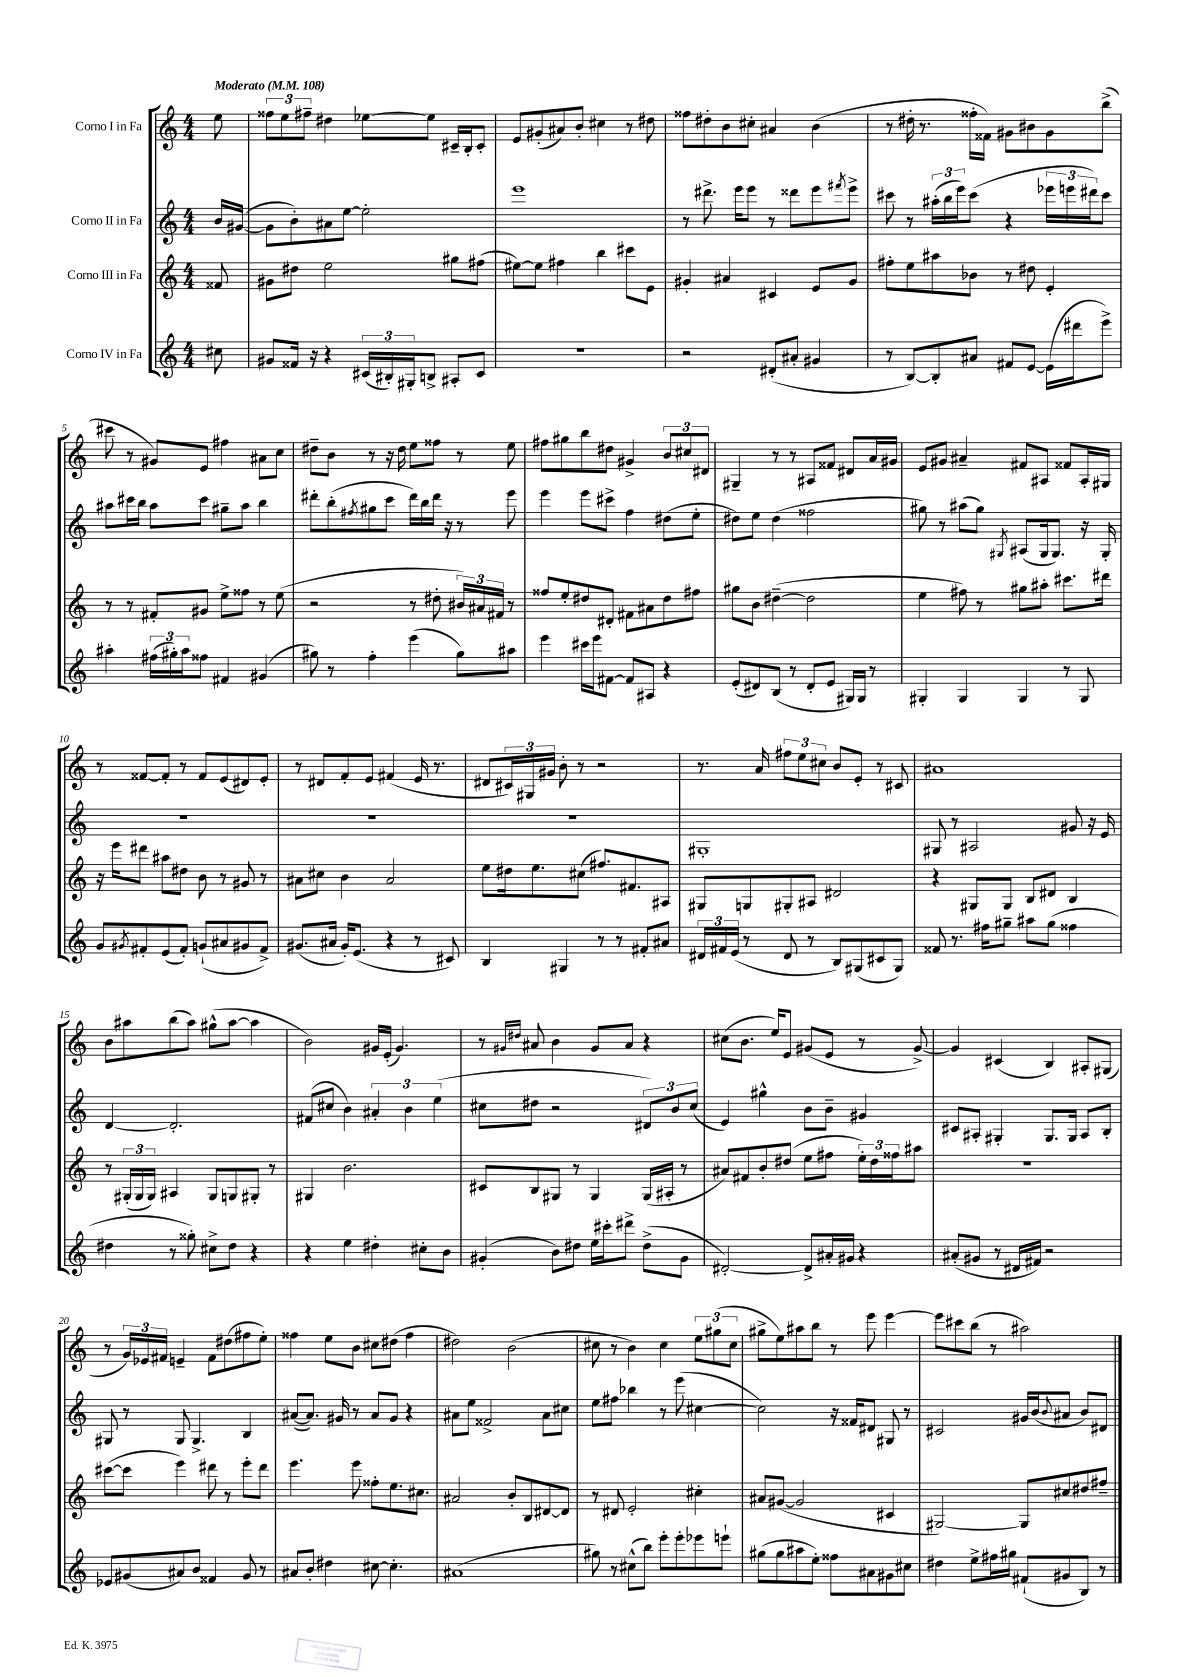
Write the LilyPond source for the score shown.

<<
\new StaffGroup <<
\new Staff = "s0" \with { instrumentName = "Corno I in Fa" } {
    \clef treble \key c \major \numericTimeSignature \time 4/4 \partial 8 \tempo "Moderato" 4 = 108
    e''8 |
    \tuplet 3/2 { fisis''8 e''8 fis''8-- } dis''4 ees''8~ ees''8 cis'16-- b16-. cis'8-. |
    e'8 gis'8-.( ais'8) b'8-. cis''4 r8 dis''8 |
    fisis''8 dis''8-. b'8 cis''8-. ais'4 b'4( |
    r8 dis''16-. r8. fisis''16-. fisis'16) gis'8 bis'8 gis'8 b''8->( |
    cis'''8 r8 gis'8) e'8 fis''4 ais'8 c''8 |
    dis''8-- b'8 r8 r16 dis''16 e''8 fisis''8 r8 e''8 |
    fis''8 gis''8 b''8 dis''8 gis'4-> \tuplet 3/2 { b'8 cis''8 dis'8 } |
    gis4-- r8 r8 ais8 fisis'8 dis'8 a'16 gis'16 |
    e'8 gis'8 ais'4-- fis'8 ais8 fisis'8 ais16-. gis16 |
    r8 fisis'8~ fisis'8-. r8 fisis'8 e'8( dis'8) e'8-. |
    r8 dis'8 f'8-. e'8 fis'4( e'16 r8. |
    dis'8 \tuplet 3/2 { cis'16) gis16 gis'16 } b'8-. r8 r2 |
    r8. a'16 \tuplet 3/2 { fis''8 e''8 cis''8 } b'8 e'8-. r8 cis'8 |
    ais'1 |
    b'8 ais''8 b''8( ais''8) gis''8-^( ais''8~ ais''4 |
    b'2) gis'16 e'16-.( gis'4.) |
    r8 \grace { gis'16 dis''16 } ais'8 b'4 gis'8 ais'8 r4 |
    cis''8( b'8. e''16) e'8 gis'8( e'8 r8 gis'8~->) |
    gis'4 cis'4( b4) ais8-. gis8( |
    r8 \tuplet 3/2 { g'16) ees'16 fis'16 } e'4-- fis'8 dis''8( fis''8 e''8-.) |
    fisis''4 e''8 b'8 cis''8 dis''8( fisis''4 |
    dis''2) b'2( |
    cis''8 r8 b'4) cis''4 \tuplet 3/2 { e''8 gis''8( cis''8 } |
    gis''8-> e''8) ais''8 b''8 r8 e'''8 e'''4~ |
    e'''8 cis'''8 b''8( r8 ais''2) \bar "|." |
}
\new Staff = "s1" \with { instrumentName = "Corno II in Fa" } {
    \clef treble \key c \major \numericTimeSignature \time 4/4 \partial 8
    b'16 gis'16~( |
    gis'8 b'8-.) ais'8 e''8~ e''2-. |
    e'''1 |
    r8 dis'''8.-> e'''16 e'''8 r8 disis'''8 e'''8 \acciaccatura { fis'''8 } e'''8-> |
    cis'''8 r8 \tuplet 3/2 { ais''16-.( b''16 e'''16) } cis'''8( r4 \tuplet 3/2 { ees'''16 e'''16 dis'''16) } cis'''8 |
    ais''8 cis'''16 b''16 ais''8 cis'''8 gis''8-- ais''8 b''4 |
    dis'''8-. b''8-.( \acciaccatura { fis''8 } gis''8 c'''8 dis'''16) b''16 dis'''16 r16 r8 e'''8 |
    e'''4 e'''8 cis'''8-> f''4 dis''8( e''8-. |
    dis''8) e''8 dis''4( fisis''2 |
    gis''8) r8 ais''8( gis''8) \acciaccatura { gis8 } ais8( gis16 gis8.) r16 gis16-. |
    R1 |
    R1 |
    R1 |
    gis1-. |
    gis8 r8 ais2 gis'8 r16 e'16 |
    d'4~ d'2.-. |
    fis'8( cis''8 b'4) \tuplet 3/2 { ais'4-. b'4 e''4( } |
    cis''8 dis''8 r2 \tuplet 3/2 { dis'8) b'8 cis''8( } |
    e'4) gis''4-^ b'8 b'8-- gis'4 |
    cis'8 ais8-. gis4-. gis8. gis16 ais8 b8-. |
    gis8 r8 gis8 gis4.-> b4 |
    ais'8~( ais'8.) gis'16 r8 ais'8 gis'8 r4 |
    ais'8 e''8 fisis'2-> ais'8 cis''8 |
    e''8 fis''8 bes''4 r8 e'''8( cis''4~ |
    cis''2) r16 fisis'16 dis'8 gis8 r8 |
    cis'2 gis'16 b'16( \appoggiatura { b'8 } ais'8 b'8) dis'8 \bar "|." |
}
\new Staff = "s2" \with { instrumentName = "Corno III in Fa" } {
    \clef treble \key c \major \numericTimeSignature \time 4/4 \partial 8
    fisis'8 |
    gis'8 dis''8 e''2 gis''8 fis''8( |
    eis''8~) eis''8 fis''4 b''4 cis'''8 e'8 |
    gis'4-. ais'4 cis'4 e'8 gis'8 |
    fis''8-. e''8 ais''8 bes'8 r8 dis''8 e'4-. |
    r8 r8 fis'8-. gis'8 e''8-> fisis''8 r8 e''8( |
    r2 r8 dis''8-. \tuplet 3/2 { bis'16) ais'16 fis'16 } r8 |
    fisis''8 e''8-. dis''8 dis'8-. fis'8 ais'8 dis''8 fis''8 |
    gis''8 b'8 dis''4~--( dis''2 |
    e''4 fis''8) r8 gis''8 ais''8-. cis'''8. dis'''16 |
    r16 e'''16 dis'''8 ais''8 dis''8 b'8 r8 gis'8 r8 |
    ais'8 cis''8 b'4 ais'2 |
    e''8 dis''16 e''8. cis''8( fis''8.) fis'8. ais8 |
    gis8 g8 gis8-. ais8 dis'2 |
    r4 gis8 gis8 b8 dis'8 b4 |
    r8 \tuplet 3/2 { gis16-.( gis16 gis16) } ais4 gis8 g8 gis8-. r8 |
    gis4 b'2. |
    cis'8 b8 gis8 r8 gis4 gis16( ais16-. r8 |
    ais'8) fis'8 b'8-. dis''8( e''8 fis''8 \tuplet 3/2 { e''16-.) dis''16 fisis''16 } ais''8 |
    R1 |
    cis'''8~( cis'''8 e'''4) dis'''8 r8 e'''8-. dis'''8 |
    e'''4. e'''8 fisis''8-. e''8. cis''8. |
    ais'2 b'8-. b8 dis'8~ dis'8 |
    r8 dis'8 e'2-. cis''4-. |
    ais'8 gis'8~( gis'2 cis'4 |
    gis2~) gis8 cis''8 dis''8 fis''8-- \bar "|." |
}
\new Staff = "s3" \with { instrumentName = "Corno IV in Fa" } {
    \clef treble \key c \major \numericTimeSignature \time 4/4 \partial 8
    cis''8 |
    gis'8 fisis'16 r16 r4 \tuplet 3/2 { cis'16( bis16-.) gis16-. } b8-> ais8-. cis'8 |
    r1 |
    r2 dis'8-.( ais'8-. gis'4 |
    r8 b8~) b8-. ais'8 fis'8 e'8~ e'16( dis'''16 e'''8->) |
    ais''4-. \tuplet 3/2 { fis''16( gis''16-.) ais''16 } fisis''8 fis'4 gis'4( |
    gis''8) r8 f''4-. e'''4( gis''8) ais''8 |
    e'''4 cis'''16 e'''16 fis'8~ fis'8 ais8 r4 |
    e'8-.( dis'8) b8( r8 dis'8-. e'8 gis16) gis16 r8 |
    gis4-. gis4 gis4 r8 gis8 |
    g'8 \acciaccatura { gis'8 } fis'8-. e'8( fis'8-.) g'8-!( ais'8 gis'8 fis'8->) |
    gis'8.( ais'16 gis'16-.) e'8.( r4 r8 cis'8) |
    b4 gis4 r8 r8 fis'8-. ais'8 |
    \tuplet 3/2 { dis'16 fis'16 e'16( } r8 dis'8 r8 b8) gis8( cis'8 gis8) |
    fisis'8 r8. fis''16 gis''8-- ais''8 gis''8( fisis''4 |
    dis''4 r8 gisis''8-.) cis''8-> dis''8 r4 |
    r4 e''4 dis''4-. cis''8-. b'8 |
    gis'4-.( b'8) dis''8 e''16 cis'''16-. dis'''8-> dis''8->( gis'8 |
    dis'2~-.) dis'8-> ais'16-. gis'16 r4 |
    ais'8-.( gis'8 r8 dis'16 fis'16) r2 |
    ees'8 gis'8( ais'8) b'8 fisis'4 gis'8 r8 |
    ais'8 b'8-. dis''4 cis''8~ cis''4.-. |
    ais'1( |
    gis''8) r8 cis''8-^( b''8) e'''8-. e'''8-. ees'''8 e'''8-! |
    gis''8( gis''8 ais''8 e''8-.) fisis''8 ais'8 gis'8 cis''8 |
    dis''4 e''8-> fis''16 gis''16 fis'8-!( gis'8 b8) r8 \bar "|." |
}
>>
>>
